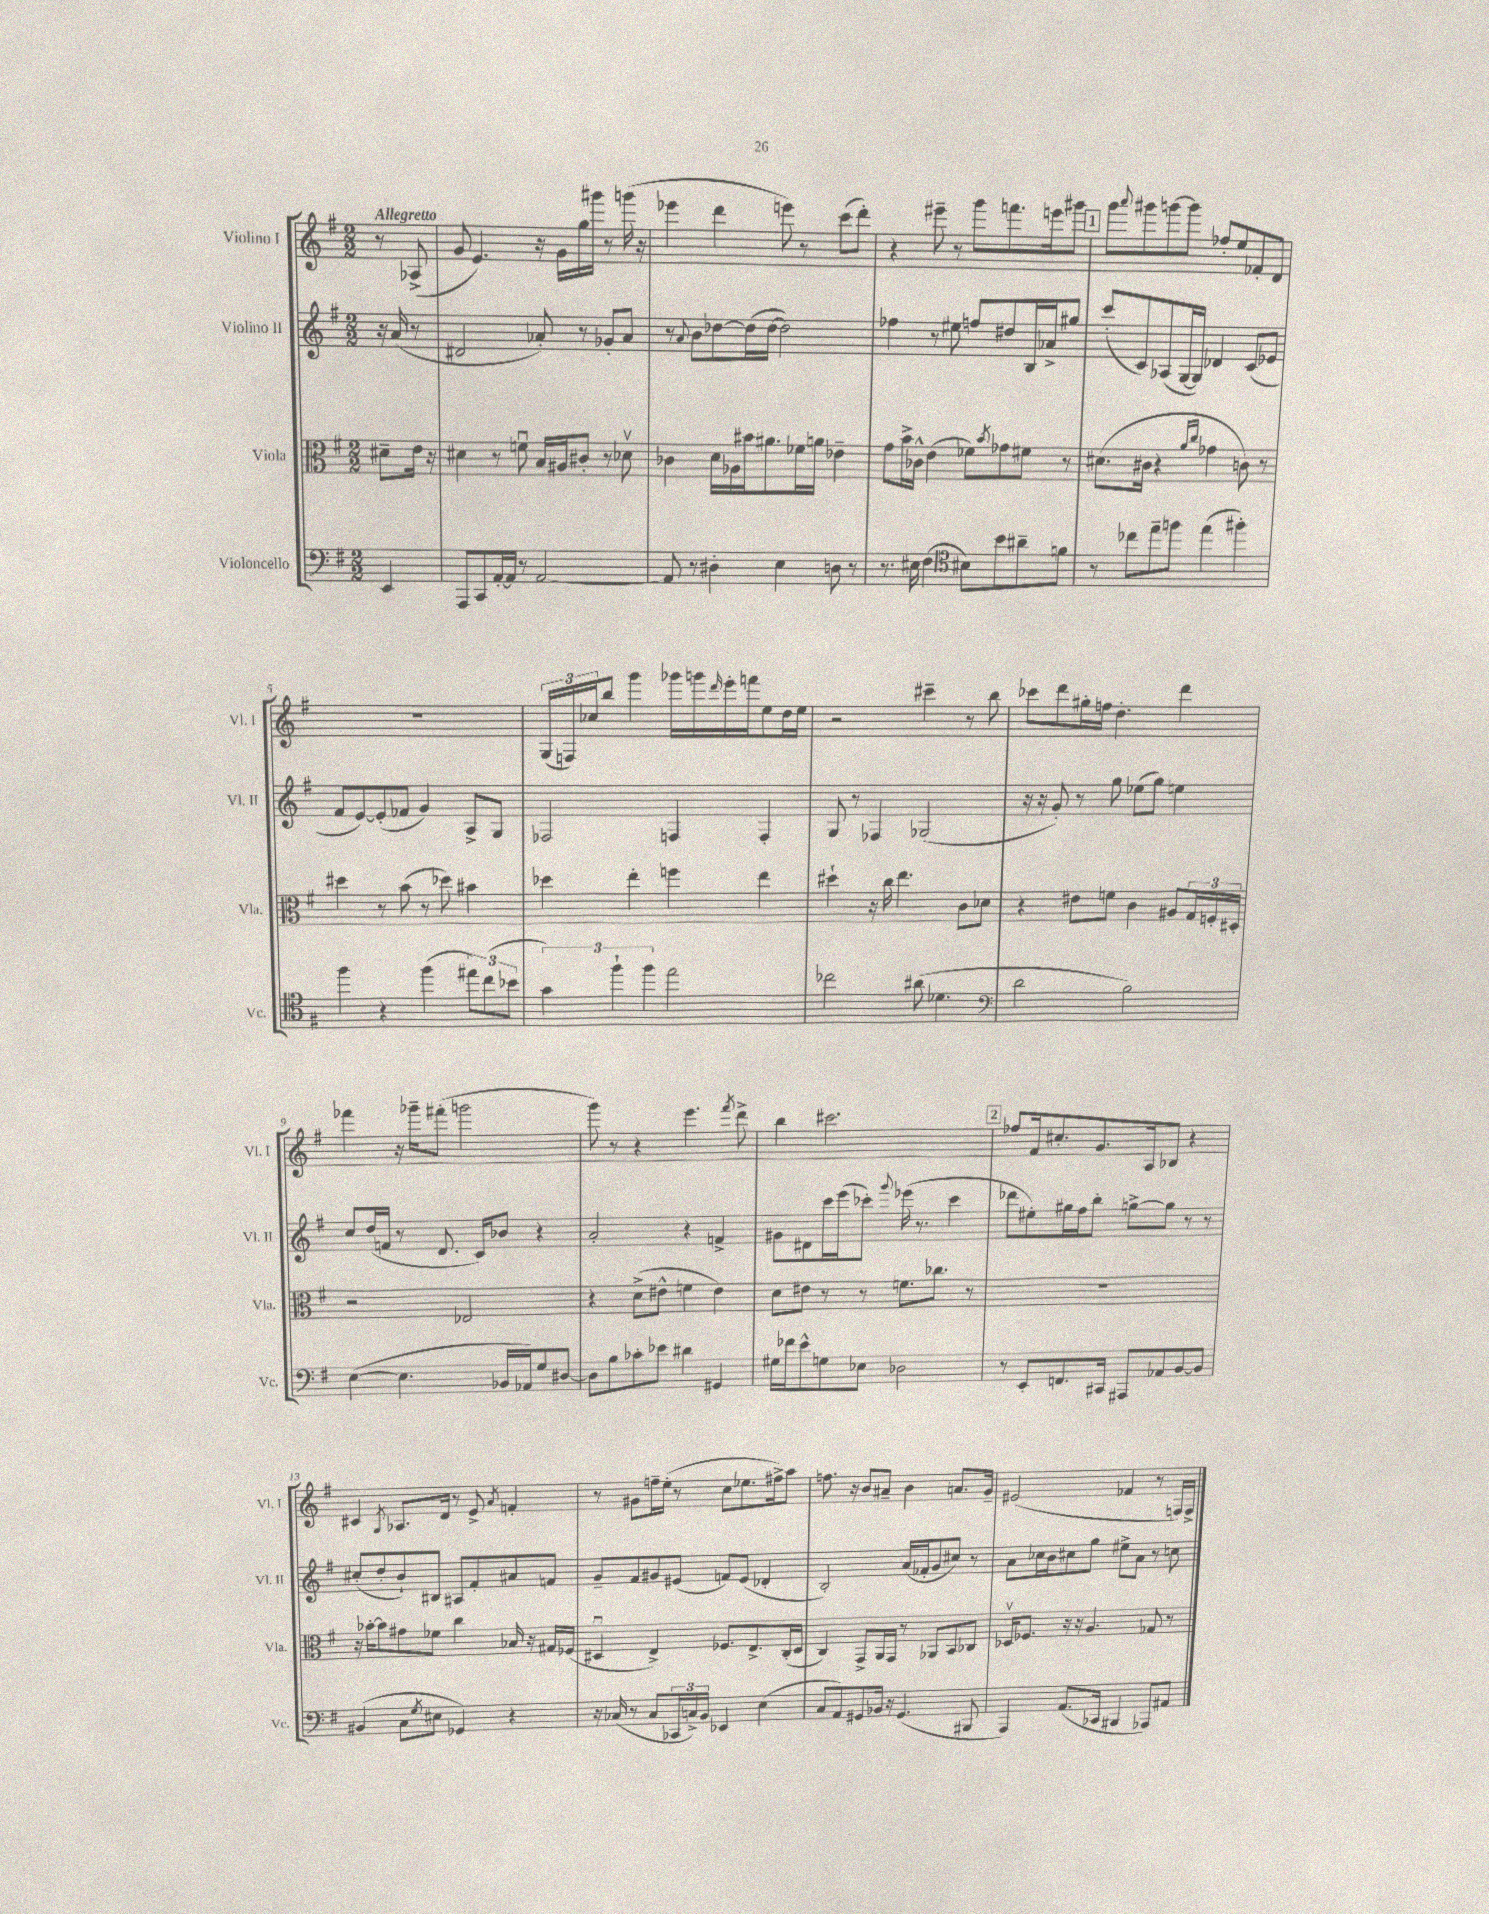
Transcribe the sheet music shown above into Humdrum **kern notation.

**kern	**kern	**kern	**kern
*staff4	*staff3	*staff2	*staff1
*clefF4	*clefC3	*clefG2	*clefG2
*k[f#]	*k[f#]	*k[f#]	*k[f#]
*M2/2	*M2/2	*M2/2	*M2/2
4EE	8d#~	16r	8r
.	.	(16a	.
.	16e	8r	(8A-^
.	16r	.	.
=	=	=	=
8AAA	4d#	2d#	8g
8CC	.	.	4.e)
[16AA'	8r	.	.
16AA]	.	.	.
8r	8fu	.	.
[2AA	16B	8a-')	16r
.	16A#	.	16g
.	8c#'	8r	16gg
.	.	.	16ggg#
.	8r	8g-'	8r
.	8d-v	8a-	(16ggg
.	.	.	16r
=	=	=	=
8AA]	4c-	8r	4eee-
.	.	8qqa	.
8r	.	8b	.
4D#'	16d	[8dd-	4ddd
.	16A-	.	.
.	16b#	(16dd-]	.
.	8.a#	[16dd-	.
4E	.	2dd-])	8eee)
.	16f-	.	8r
.	16a	.	.
8D	4e-~	.	(8ccc
8r	.	.	8ddd')
=	=	=	=
8.r	8g	4ff-	4r
.	16b^	.	.
16E#	16c-^^	.	.
(4F#	(4e	8r	8eee#~
.	.	8ee#	8r
*clefC4	*	*	*
8B#)	8f-)	8ff	8ggg
.	8qb	.	.
8b	8g-	8dd#	8.fff
8a#~	8f#	16B	.
.	.	16a-^	16eee
8f	8r	8gg#	8ggg#
=	=	=	=
8r	(8.d#	(8ccc'	8ggg
.	.	.	8qqaaa
8cc-	.	8c)	8ggg#
.	16c#	.	.
8ee~	4r	(8A-	[8ggg
8ff	.	[16G	8ggg]
.	.	16G])	.
.	16qqa	.	.
.	16qqcc	.	.
(4ee	4g-	4d-	8ff-'
.	.	.	8ee
4ff#')	8c)	(8c	8f-'
.	8r	8e-	8d
=	=	=	=
4ff#	4dd#	8f#	1r
.	.	[8e)	.
4r	8r	(8e']	.
.	(8b	8f-	.
(4ff#	8r	4g)	.
.	8dd-)	.	.
12ee#)	4b#	8A^	.
(12cc	.	.	.
.	.	8G	.
12b-	.	.	.
=	=	=	=
6g)	4dd-	2F-	(24G
.	.	.	24F)
.	.	.	24cc-
.	.	.	8bb
6ff#`	.	.	.
.	4ee'	.	4ggg
6ff#	.	.	.
2ee	4ff	4F	16ggg-
.	.	.	16ggg
.	.	.	16qqddd
.	.	.	16eee'
.	.	.	16fff
.	4ee	4F'	8ee
.	.	.	16dd
.	.	.	16ee
=	=	=	=
2cc-	4dd#`	8G	2r
.	.	8r	.
.	16r	4F-	.
.	16cc	.	.
.	4.ee	.	.
(8a#	.	(2G-	4ccc#~
4.d-	.	.	.
.	8c	.	8r
.	8d-	.	8bb
=	=	=	=
*clefF4	*	*	*
2d	4r	16r	8ccc-
.	.	16r	.
.	.	8g')	8ddd
.	8e#	8r	16gg#'
.	.	.	16ff
.	8f	8gg	4.dd'
2B)	4c	(8ee-	.
.	.	8gg)	.
.	8A#	4ee	4ddd
.	24G	.	.
.	24F'	.	.
.	24D#'	.	.
=	=	=	=
([4E	2r	8cc	4fff-
.	.	(16dd	.
.	.	16f	.
4.E]	.	8r	16r
.	.	.	16ggg-~
.	.	8.d	(8fff#'
.	2E-	.	2ggg
.	.	16c)	.
16BB-	.	8b-	.
16AA-)	.	.	.
8G	.	4r	.
[8D#	.	.	.
=	=	=	=
8D#]	4r	2a'	8ggg)
8B	.	.	8r
8c-'	(8d^	.	4r
8e-	8e#^^	.	.
4d#	4f	4r	4.eee
4GG#	4e#)	4f^	.
.	.	.	8qfff#
.	.	.	8ddd^
=	=	=	=
16G#	8d	8g#	4bb
16f-	.	.	.
8e^^	8e#	8d#	.
8G	8r	16ccc	2.ccc#
.	.	(16eee	.
8E-	8r	8ccc-')	.
.	.	8qqggg	.
2D-	8.f	(16eee-	.
.	.	8.r	.
.	8.cc-	.	.
.	.	4ccc-	.
.	8r	.	.
=	=	=	=
8r	1r	8ddd-	8ff-
8EE'	.	8ee#')	16f#
.	.	.	8.cc#'
8.FF	.	16gg#	.
.	.	16ff#	.
.	.	8bb'	8.g
16CC#	.	.	.
8AAA#	.	[8gg^	.
.	.	.	16A
8AA-	.	8gg]	8B-
[8BB	.	8r	4r
8BB]	.	8r	.
=	=	=	=
(4BB#	16r	(8cc#'	4c#
.	[16b-'	.	.
.	8b-]	8dd'	.
.	.	.	8qG
8C	8g#	8b`)	8.A-
8qG	.	.	.
8E#	8f-	8B#	.
.	.	.	16d
4GG-)	4cc	8A#	8r
.	.	8f#'	8e^
.	.	.	8qa
4r	16B-	8a#	4f'
.	16r	.	.
.	16G#	8f	.
.	(16F-	.	.
=	=	=	=
16r	4D#u	8g~	8r
(16C-	.	.	.
8r	.	8f#	8g#
8C-	4E^)	8g#	16ff~
.	.	.	(16ee'
24CC-	.	(8e#	8r
24C^)	.	.	.
24BB	.	.	.
4EE-	8.F-	8f)	8cc
.	.	(8e#	8.ee-
.	8.E^	.	.
(4E	.	4d-'	.
.	.	.	16ff#^)
.	(16C'	.	8aa
.	16D#	.	.
=	=	=	=
8C	4C)	2B')	8.ff
8AA)	.	.	.
.	.	.	16r
8GG#	8GG^	.	8b
16BB-	16AA	.	8a#~
16r	16GG	.	.
(4.GG#	8r	(16a	4b
.	.	16f-'	.
.	8AA-	8g	.
.	8BB	8cc#)	8.a
8BBB#	8C-	8r	.
.	.	.	16g~
=	=	=	=
4AAA)	16D-v	8a	(2e#
.	8.F-	.	.
.	.	16cc-	.
.	.	16b	.
(8.AA	16r	8cc#	.
.	16r	.	.
.	4.A	8gg	.
16CC-	.	.	.
4BBB#	.	8ee#^	4f-
.	.	8a	.
8AAA-)	8G-	8r	8r
8AA#	8r	8cc	16F)
.	.	.	16F^
==	==	==	==
*-	*-	*-	*-
